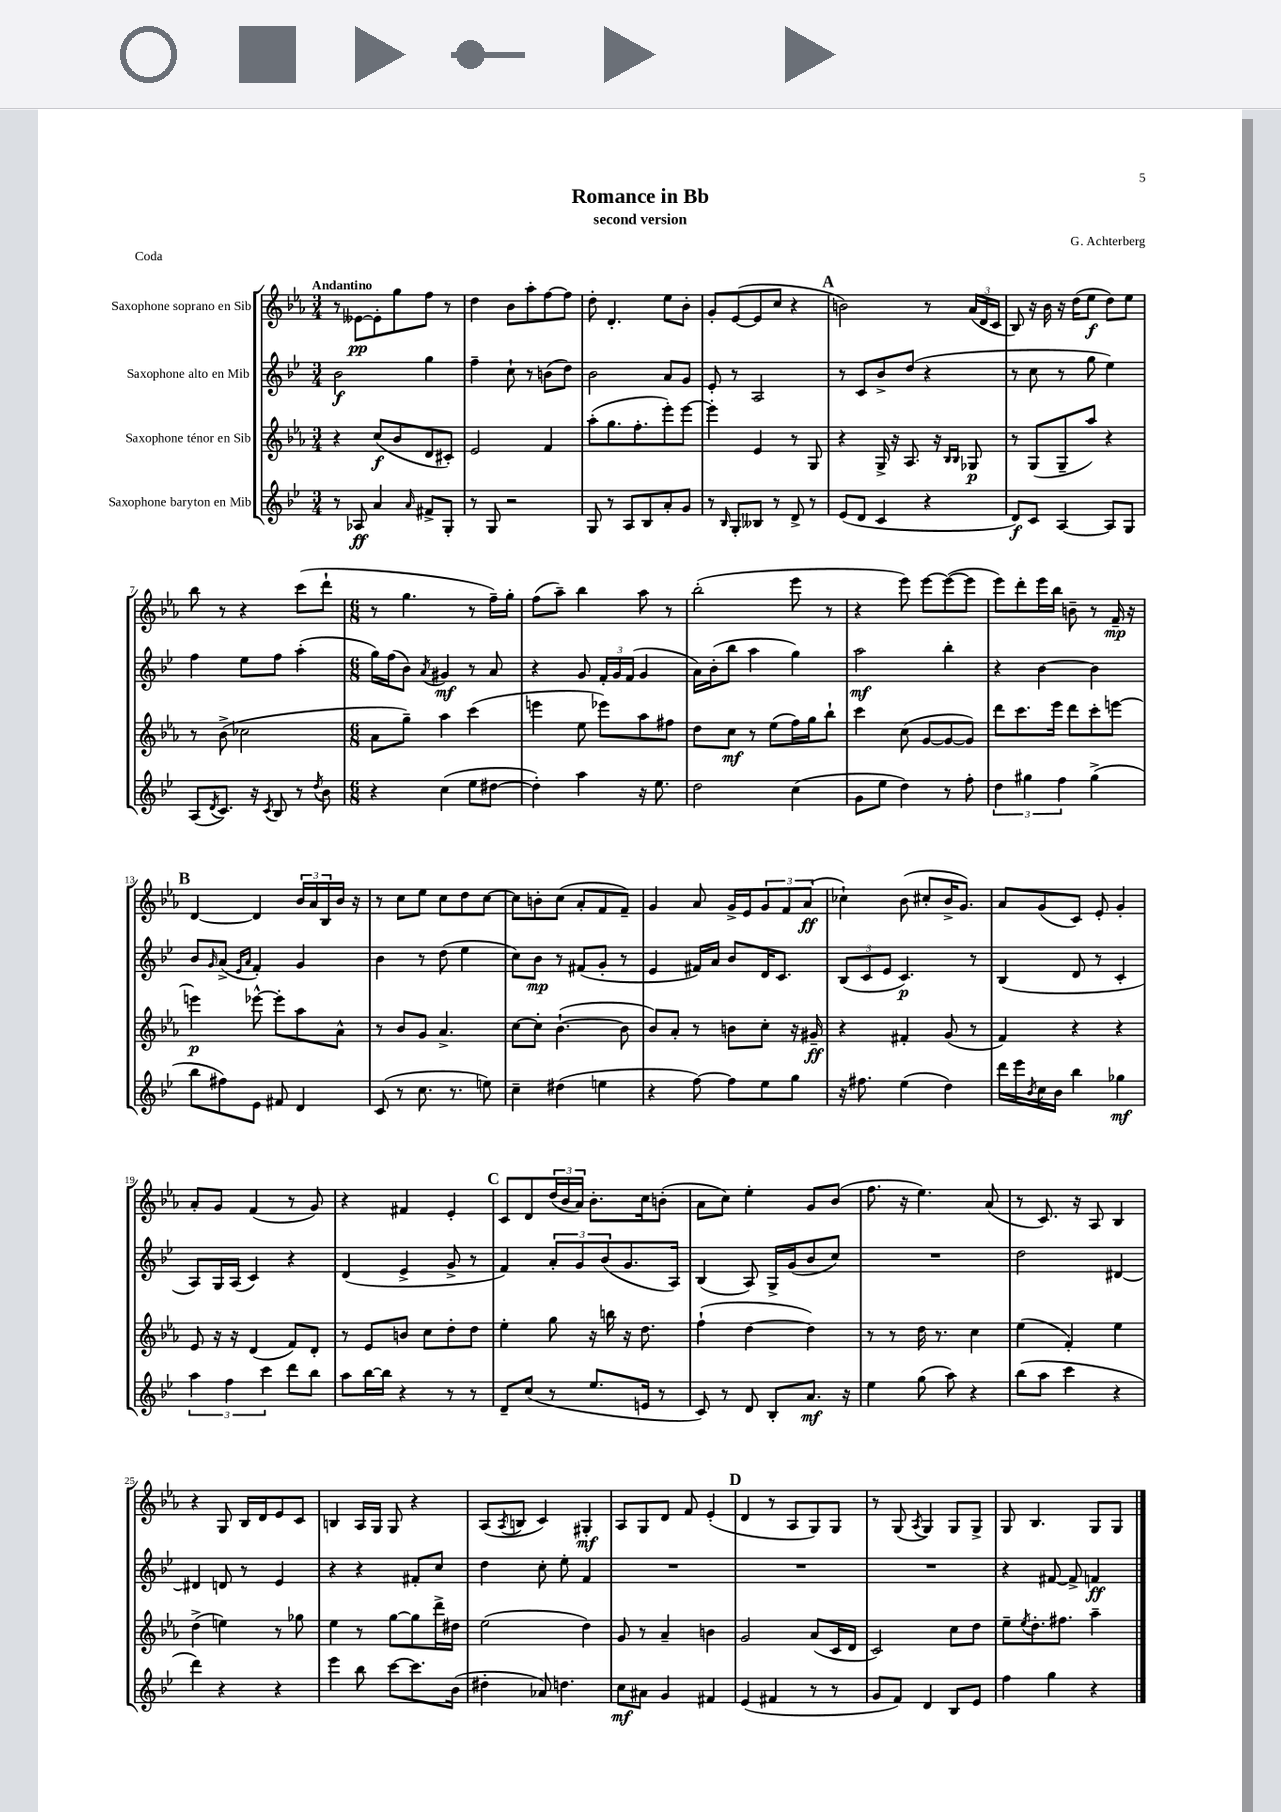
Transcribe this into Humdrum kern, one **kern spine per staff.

**kern	**kern	**kern	**kern
*staff4	*staff3	*staff2	*staff1
*clefG2	*clefG2	*clefG2	*clefG2
*k[b-e-]	*k[b-e-a-]	*k[b-e-]	*k[b-e-a-]
*M3/4	*M3/4	*M3/4	*M3/4
8r	4r	2b-	8r
8A-	.	.	[8e--
4a	(8cc	.	8e--']
.	8b-	.	8gg
16qqa	.	.	.
8f#^	8d	4gg	8ff
8G'	8c#')	.	8r
=	=	=	=
8r	2e-	4ff~	4dd
8G	.	.	.
2r	.	8cc`	8b-
.	.	8r	8aa-'
.	4f	(8b	[8ff
.	.	8dd)	8ff]
=	=	=	=
8G	(8aa-'	2b-	8dd'
8r	8.gg	.	4.d'
8A	.	.	.
.	8.ff'	.	.
8B-	.	.	.
8a'	8eee-')	8a	8ee-
8g	[8eee-	8g	8b-'
=	=	=	=
8r	4eee-']	8e-'	8g'
16qqB-	.	.	.
8G'	.	8r	([8e-
8B--	4e-	2A	8e-]
8r	.	.	8cc
8d^	8r	.	4r
8r	8G	.	.
=	=	=	=
(8e-	4r	8r	2b)
8d	.	8c	.
4c	16G^	8b-^	.
.	16r	.	.
.	8.A-	(8dd	.
4r	.	4r	8r
.	16r	.	.
.	16qqB-	.	.
.	16qqB-	.	.
.	8G-	.	(24a-
.	.	.	24d
.	.	.	24c
=	=	=	=
8d)	8r	8r	8B-)
8c	(8G	8cc	16r
.	.	.	16b-
[4A	8G~	8r	16r
.	.	.	(16dd
.	8aa-)	8gg	8ee-
8A]	4r	4ee-)	8dd)
8G	.	.	8ee-
=	=	=	=
(8A	8r	4ff	8bb-
8qd	.	.	.
8.c)	(8b-^	.	8r
.	2cc-	8ee-	4r
16r	.	.	.
8qc	.	.	.
8B-	.	8ff	.
8r	.	(4aa'	(8ccc
8qdd	.	.	.
8b-	.	.	8ddd`
=	=	=	=
*M6/8	*M6/8	*M6/8	*M6/8
4r	8a-	16gg)	8r
.	.	(16ff	.
.	8gg~)	8b-)	4.gg
.	.	8qa	.
(4cc	4aa-	4g#	.
8ee-	(4ccc	8r	8r
[8dd#	.	8a	16ff~)
.	.	.	16gg'
=	=	=	=
4dd#'])	4eee	4r	(8ff
.	.	.	8aa-~)
4aa	8ee-	8g	4bb-
.	8eee-)	24f'	.
.	.	24g	.
.	.	(24f	.
16r	8aa-	4g	8aa-
8.ee-	.	.	.
.	8ff#	.	8r
=	=	=	=
2dd	8dd	16a)	(2bb-'
.	.	(16b-'	.
.	8cc	8bb-	.
.	8r	4aa	.
.	(8ee-	.	.
(4cc	16ff)	4gg)	8eee-
.	16gg	.	.
.	8bb-`	.	8r
=	=	=	=
8g	4ccc	2aa	4r
8ee-	.	.	.
4dd)	(8cc	.	8eee-)
.	[8g	.	[8eee-
8r	8g_	4bb-'	(8eee-_
8ff'	8g])	.	8eee-]
=	=	=	=
6dd	8ddd	4r	8eee-)
.	8.ccc	.	8ddd'
6gg#	.	.	.
.	.	[4b-	16eee-
.	16eee-	.	16bb-
6ff	.	.	.
.	8ddd	.	8b~
(4gg#^	8ccc'	4b-]	8r
.	[8eee	.	16f~
.	.	.	16r
=	=	=	=
8bb-	4eee]	8b-	[4d
.	.	16qqg	.
8ff#)	.	(8a^	.
.	.	16qqe-	.
.	.	16qqa	.
8e-	[8eee-^^	4f')	4d]
8f#	8eee-']	.	.
4d	8aa-	4g	24b-
.	.	.	24a-
.	.	.	24B-
.	8a-^^	.	16b-
.	.	.	16r
=	=	=	=
(8c	8r	4b-	8r
8r	8b-	.	8cc
8.cc	8g	8r	8ee-
.	4.a-^	(8dd	8cc
8.r	.	.	.
.	.	4ee-	8dd
8ee)	.	.	[8cc
=	=	=	=
4cc~	[8cc	8cc)	8cc]
.	8cc']	8b-	8b'
(4dd#	([4.b-`	8r	(8cc
.	.	(8f#	8a-'
4ee	.	8g'	8f
.	8b-]	8r	8f~)
=	=	=	=
4r	8b-)	4e-	4g
.	8a-'	.	.
[8ff)	8r	16f#)	8a-
.	.	16a	.
8ff]	8b	8b-	16g^
.	.	.	16e-
8ee-	8cc'	16d	12g
.	.	8.c	.
.	.	.	12f
8gg	16r	.	.
.	.	.	(12a-
.	16g#~	.	.
=	=	=	=
16r	4r	(12B-	4cc-`)
8.ff#	.	.	.
.	.	12c	.
.	.	12e-	.
(4ee-	4f#'	4.c)	(8b-
.	.	.	8cc#'
4dd)	(8g	.	16b-^
.	.	.	8.g)
.	8r	8r	.
=	=	=	=
16ddd	4f)	(4B-	8a-
16eee-	.	.	.
8qb-	.	.	.
16cc	.	.	(8g
16b-	.	.	.
4bb-	4r	8d	8c)
.	.	8r	8e-'
4gg-	4r	4c'	4g'
=	=	=	=
6aa	8e-	8A)	8a-'
.	16r	16G	8g
6ff	.	.	.
.	16r	(16A	.
.	(4d	4c)	(4f
6ccc	.	.	.
8ddd	8f)	4r	8r
8bb-	8d'	.	8g)
=	=	=	=
8aa	8r	(4d	4r
[16bb-	8e-	.	.
16bb-]	.	.	.
4r	8b	4e-^	4f#
.	8cc	.	.
8r	8dd'	8g^	4e-'
8r	8dd	8r	.
=	=	=	=
8d~	4ee-'	4f)	8c
(8cc	.	.	8d
8r	8gg	12a'	(24dd
.	.	.	24b-
.	.	12g	24a-)
8.ee-	16r	.	8.b-'
.	.	(12b-	.
.	16bb	.	.
.	16r	8.g	.
16e	8.dd	.	16cc
8r	.	.	(8b'
.	.	16A)	.
=	=	=	=
8c)	(4ff`	(4B-	8a-
8r	.	.	8cc)
8d	[4dd	8A)	4ee-'
8B-'	.	16G^	.
.	.	(16g	.
8.a	4dd])	8b-	8g
.	.	8cc)	(8b-
16r	.	.	.
=	=	=	=
4ee-	8r	2.r	8.ff
.	8r	.	.
.	.	.	16r
(8gg	16dd	.	4.ee-)
.	8.r	.	.
8aa)	.	.	.
4r	4cc	.	.
.	.	.	(8a-
=	=	=	=
(8bb-	(4ee-	2dd	8r
8aa	.	.	8.c)
4ccc	4f')	.	.
.	.	.	16r
.	.	.	8A-
4r	4ee-	[4d#	4B-
=	=	=	=
4ddd)	(4dd^	4d#]	4r
4r	4ee)	8d	8G
.	.	8r	16B-
.	.	.	16d
4r	8r	4e-	8e-
.	8gg-	.	8c
=	=	=	=
4eee-	4ee-	4r	4B
8bb-	8r	4r	16A-
.	.	.	16G
[8ccc	[8gg	.	8G
8.ccc]	8gg]	8f#'	4r
.	16ddd^	8cc	.
(16b-	16dd#	.	.
=	=	=	=
4dd#'	(2ee-	4dd	(8A-
.	.	.	8qA-
.	.	.	8B
8a-)	.	8cc'	4c)
4.dd	.	8ee-'	.
.	4dd)	4f	4G#'
=	=	=	=
8cc	8g	2.r	8A-
8a#	8r	.	8G
4g	4a-~	.	8d
.	.	.	8f
4f#	4b	.	(4e-'
=	=	=	=
(4e-	2g	2.r	4d
4f#	.	.	8r
.	.	.	8A-
8r	(8a-	.	8G)
8r	16c	.	8G
.	16d	.	.
=	=	=	=
8g	2c)	2.r	8r
8f)	.	.	(8G
.	.	.	8qA-
4d	.	.	4G)
8B-	8cc	.	8G
8e-	8dd	.	8G^
=	=	=	=
4ff	8ee-~	4r	8G
.	8qee-	.	.
.	8.dd'	.	4.B-
4gg	.	[8f#	.
.	8.ff#	.	.
.	.	8f#^]	.
4r	4aa-~	4f	8G
.	.	.	8G
==	==	==	==
*-	*-	*-	*-
